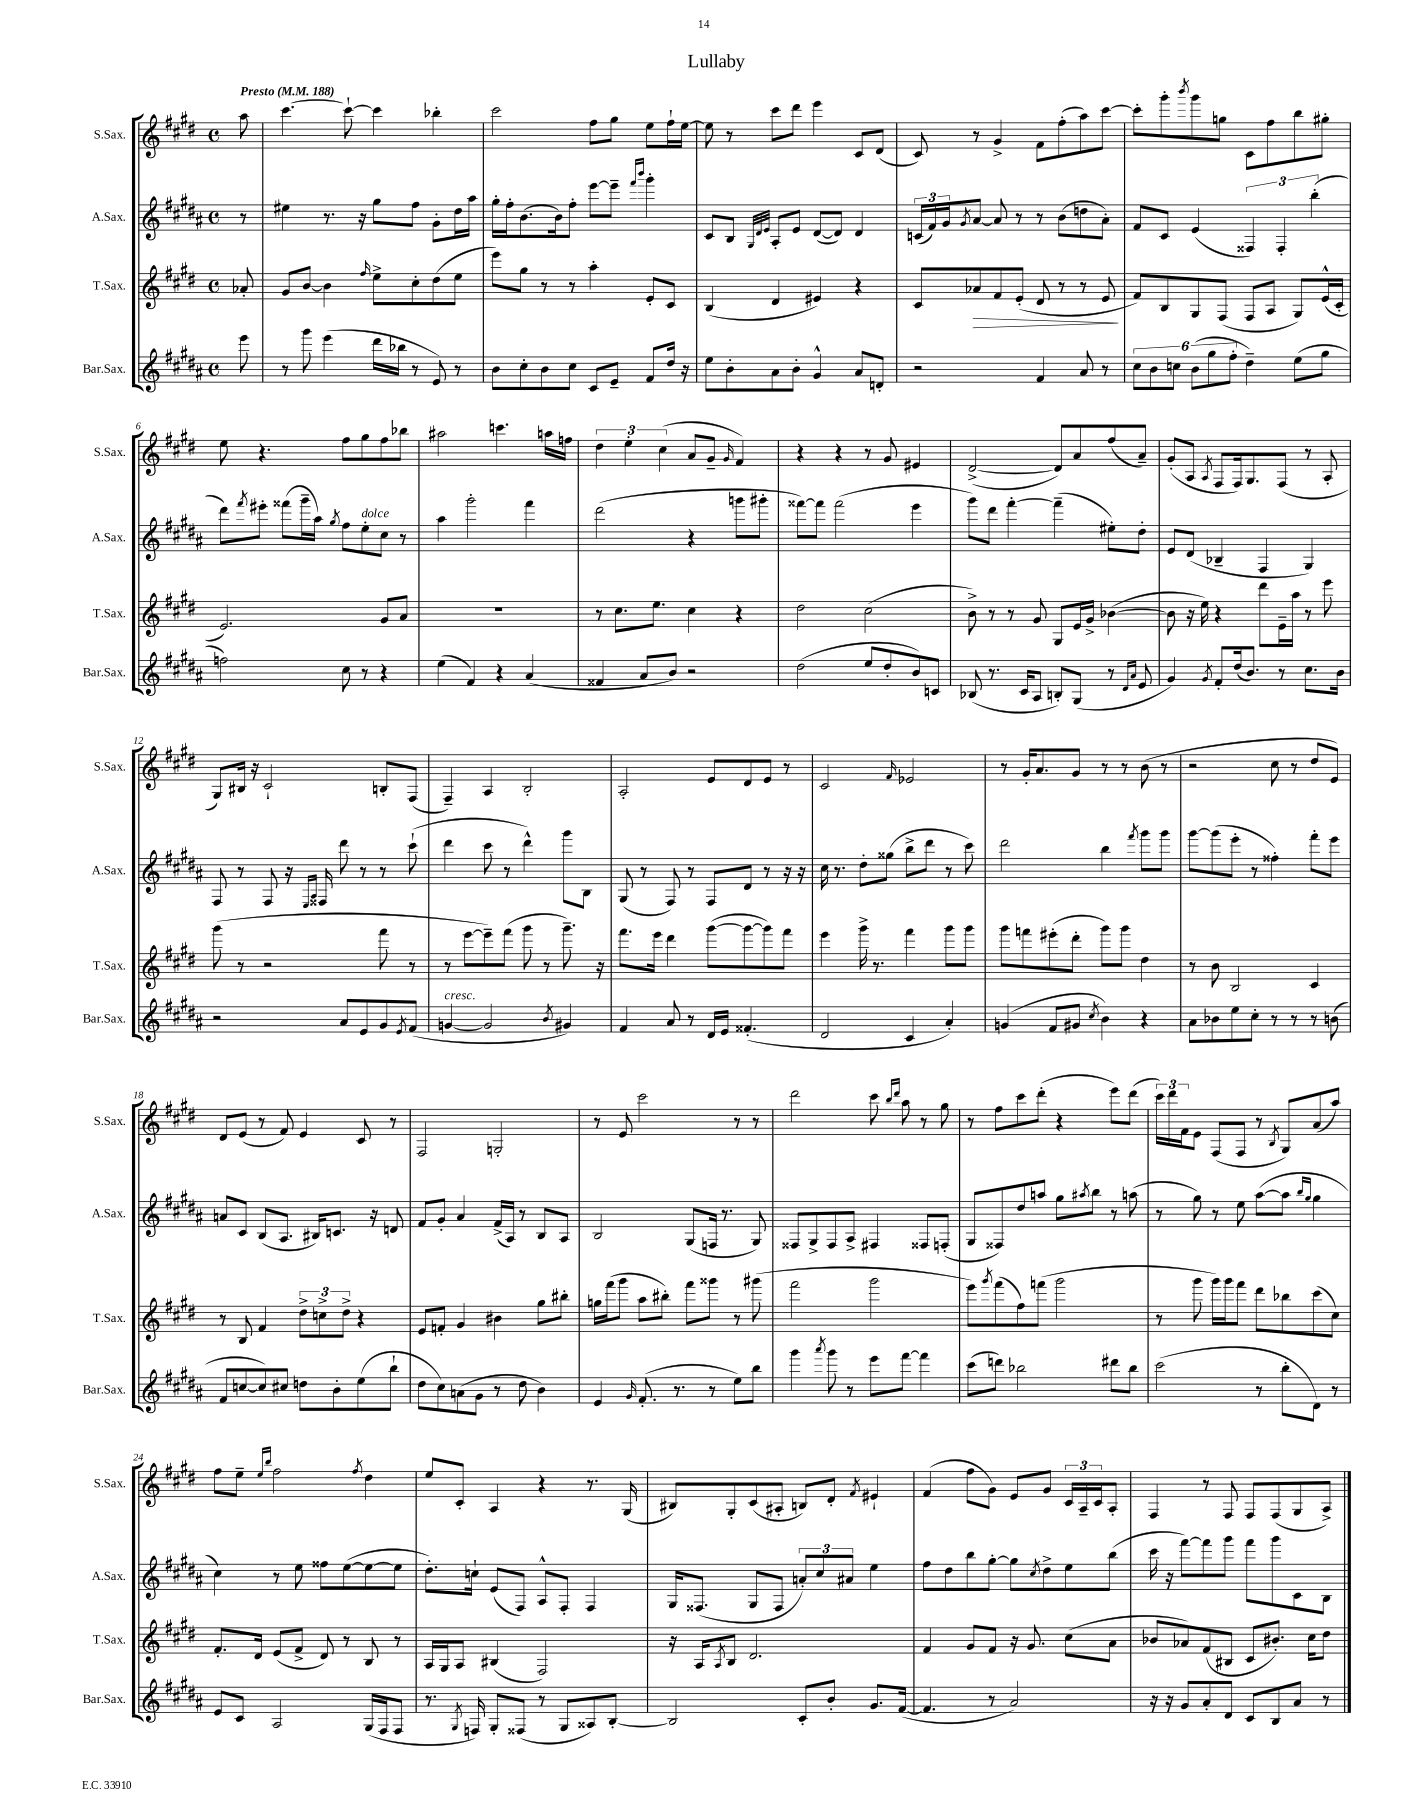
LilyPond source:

\header { title = "Lullaby" }
<<
\new StaffGroup <<
\new Staff = "s0" \with { instrumentName = "S.Sax." shortInstrumentName = "S.Sax." } {
    \clef treble \key e \major \defaultTimeSignature \time 4/4 \partial 8 \tempo "Presto" 4 = 188
    a''8 |
    cis'''4.~ cis'''8~-! cis'''4 bes''4-. |
    cis'''2 fis''8 gis''8 e''8 fis''16-! e''16~ |
    e''8 r8 cis'''8 dis'''8 e'''4 cis'8 dis'8( |
    cis'8) r8 gis'4-> fis'8 fis''8-.( a''8) cis'''8~ |
    cis'''8-. gis'''8-. \acciaccatura { b'''8 } gis'''8 g''8 cis'8 fis''8 b''8 gis''8-. |
    e''8 r4. fis''8 gis''8 fis''8 bes''8 |
    ais''2 c'''4. a''16 f''16 |
    \tuplet 3/2 { dis''4 e''4-. cis''4( } a'8 gis'8-- \grace { gis'16 } fis'4) |
    r4 r4 r8 gis'8 eis'4 |
    dis'2~->( dis'8) a'8 fis''8( a'8--) |
    gis'8-.( a8 \acciaccatura { a8 } fis8 fis16) gis8. fis8( r8 a8-. |
    gis8) bis16 r16 cis'2-! b8-. fis8( |
    fis4--) a4 b2-. |
    a2-. e'8 dis'8 e'8 r8 |
    cis'2 \grace { fis'16 } ees'2 |
    r8 gis'16-. a'8. gis'8 r8 r8 b'8( r8 |
    r2 cis''8 r8 dis''8 e'8) |
    dis'8 e'8( r8 fis'8) e'4 cis'8 r8 |
    fis2 g2-. |
    r8 e'8 cis'''2 r8 r8 |
    dis'''2 cis'''8 \grace { b''16 dis'''16 } a''8 r8 gis''8 |
    r8 fis''8 cis'''8 dis'''8-.( r4 e'''8) dis'''8( |
    \tuplet 3/2 { cis'''16) dis'''16 fis'16 } e'8 fis8( fis8 r8 \acciaccatura { b8 } gis8) a'8( a''8) |
    fis''8 e''8-- \grace { e''16 b''16 } fis''2 \acciaccatura { fis''8 } dis''4 |
    e''8 cis'8-. a4 r4 r8. gis16( |
    bis8) gis8-. cis'8( ais8-. b8) dis'8-. \acciaccatura { fis'8 } eis'4-! |
    fis'4( fis''8 gis'8) e'8 gis'8 \tuplet 3/2 { cis'16 a16-- cis'16 } a8-. |
    fis4 r8 fis8 fis8 fis8( gis8 a8->) \bar "|." |
}
\new Staff = "s1" \with { instrumentName = "A.Sax." shortInstrumentName = "A.Sax." } {
    \clef treble \key b \major \defaultTimeSignature \time 4/4 \partial 8
    r8 |
    eis''4 r8. r16 gis''8 fis''8 gis'8-. dis''16 ais''16 |
    gis''16-. fis''16-. b'8.( b'16) fis''8-. e'''8~ e'''8-- \grace { fis'''16 b'''16 } gis'''4-. |
    cis'8 b8 \grace { gis32 dis'32 e'32 } ais8-. e'8 dis'8~( dis'8) dis'4 |
    \tuplet 3/2 { c'16( fis'16) gis'16 } \acciaccatura { gis'8 } ais'8~ ais'8 r8 r8 b'8( d''8 ais'8-.) |
    fis'8 cis'8 e'4( \tuplet 3/2 { fisis4) fisis4-. b''4-.( } |
    dis'''8) \acciaccatura { fis'''8 } eis'''8-. fisis'''8( gis'''16-- ais''16) \acciaccatura { gis''8 } fis''8 e''8-.^\markup { \italic "dolce" } cis''8 r8 |
    ais''4 gis'''2-. fis'''4 |
    dis'''2( r4 g'''8 gis'''8-. |
    fisis'''8~) fisis'''8 fisis'''2( e'''4 |
    gis'''8) dis'''8 fis'''4~-. fis'''4--( eis''8-.) dis''8-. |
    e'8 dis'8( bes4-- fis4 gis4) |
    fis8 r8 fis8 r16 \grace { e16 ais16 } fisis16 dis'''8 r8 r8 cis'''8-!( |
    dis'''4 cis'''8 r8 dis'''4-^) gis'''8 b8 |
    gis8( r8 fis8) r8 fis8 dis'8 r8 r16 r16 |
    cis''16 r8. dis''8-. gisis''8( b''8-> dis'''8 r8 cis'''8) |
    dis'''2 b''4 \acciaccatura { fis'''8 } gis'''8 gis'''8 |
    gis'''8~ gis'''8( e'''8-. r8 fisis''4-.) fis'''8-. e'''8 |
    a'8 cis'8 b8( ais8. bis16) c'8. r16 d'8 |
    fis'8 gis'8-. ais'4 fis'16->( ais16) r8 b8 ais8 |
    b2 gis8( f16 r8. gis8) |
    fisis8 gis8-> fisis8 ais8-> fis4 fisis8 f8-.( |
    gis8 fisis8) dis''8 a''8 gis''8 \acciaccatura { ais''8 } b''8 r8 a''8( |
    r8 gis''8) r8 e''8 ais''8~( ais''8 \grace { b''16 gis''16 } gis''4 |
    cis''4) r8 e''8 fisis''8 e''8~( e''8~ e''8 |
    dis''8.-.) c''16-! e'8( fis8) ais8-^ fis8-. fis4 |
    gis16 fisis8.( gis8 fisis8 \tuplet 3/2 { a'8-.) cis''8 ais'8 } e''4 |
    fis''8 dis''8 b''8 gis''8~-. gis''8 \acciaccatura { cis''8 } dis''8-> e''8 b''8( |
    cis'''16 r16 fis'''8~) fis'''8 gis'''8 fis'''8 gis'''8 cis'8 b8 \bar "|." |
}
\new Staff = "s2" \with { instrumentName = "T.Sax." shortInstrumentName = "T.Sax." } {
    \clef treble \key e \major \defaultTimeSignature \time 4/4 \partial 8
    aes'8-. |
    gis'8 b'8~ b'4 \grace { fis''16 } e''8-> cis''8-. dis''8( e''8 |
    e'''8) gis''8 r8 r8 a''4-. e'8-. cis'8 |
    b4( dis'4 eis'4) r4 |
    cis'8 aes'8\> fis'8 e'8-.( dis'8 r8 r8 e'8\! |
    fis'8) b8 gis8 fis8( fis8 a8 gis8) e'16-^( cis'16-. |
    e'2.) gis'8 a'8 |
    R1 |
    r8 cis''8. e''8. cis''4 r4 |
    dis''2 cis''2( |
    b'8->) r8 r8 gis'8 gis8 e'16 gis'16-> bes'4~( |
    bes'8 r16 e''16) r4 dis'''8 e'16-- a''16 r8 e'''8 |
    gis'''8( r8 r2 fis'''8 r8 |
    r8 e'''8~ e'''8--) fis'''8( gis'''8 r8 gis'''8.--) r16 |
    fis'''8. e'''16 dis'''4 gis'''8~( gis'''8~ gis'''8) fis'''8 |
    e'''4 gis'''16-> r8. fis'''4 gis'''8 gis'''8 |
    gis'''8 f'''8 eis'''8-.( dis'''8-. gis'''8) gis'''8 dis''4 |
    r8 b'8 b2 cis'4 |
    r8 b8 fis'4 \tuplet 3/2 { dis''8-> c''8-> dis''8-> } r4 |
    e'8 f'8-. gis'4 bis'4 gis''8 bis''8-. |
    g''16 fis'''16( gis'''8 a''8 bis''8-.) fis'''8 gisis'''8 r8 gis'''8( |
    fis'''2 gis'''2 |
    e'''8) \acciaccatura { gis'''8 } fis'''8( fis''8) f'''8( gis'''2 |
    r8 gis'''8 gis'''16) gis'''16 fis'''8 dis'''8 bes''8 cis'''8( cis''8) |
    fis'8.-. dis'16 e'8( fis'8-> dis'8) r8 b8 r8 |
    a16 gis16 a8 bis4( fis2) |
    r16 a16 \acciaccatura { a8 } b8 dis'2. |
    fis'4 gis'8 fis'8 r16 gis'8. cis''8( a'8 |
    bes'8 aes'8) fis'8( bis8 cis'8 bis'8.-.) cis''16 dis''8 \bar "|." |
}
\new Staff = "s3" \with { instrumentName = "Bar.Sax." shortInstrumentName = "Bar.Sax." } {
    \clef treble \key b \major \defaultTimeSignature \time 4/4 \partial 8
    e'''8 |
    r8 gis'''8 e'''4( dis'''16 bes''16 r8 e'8) r8 |
    b'8 cis''8-. b'8 cis''8 cis'8 e'8-- fis'8 dis''16 r16 |
    e''8 b'8-. ais'8 b'8-. gis'4-^ ais'8 d'8-. |
    r2 fis'4 ais'8 r8 |
    \tuplet 6/4 { cis''8 b'8 c''8 b'8( gis''8 fis''8-. } dis''4--) e''8( gis''8 |
    f''2) cis''8 r8 r4 |
    e''4( fis'4) r4 ais'4( |
    fisis'4 ais'8 b'8) r2 |
    dis''2( e''8 dis''8-. b'8) c'8 |
    bes8( r8. cis'16 ais8 b8-.) gis8( r8 \grace { dis'16 ais'16 } e'8 |
    gis'4) \acciaccatura { gis'8 } fis'8-. dis''16( b'8.) r8 cis''8. b'16 |
    r2 ais'8 e'8 gis'8 \acciaccatura { e'8 } fis'8( |
    g'4~^\markup { \italic "cresc." } g'2 \acciaccatura { b'8 } gis'4) |
    fis'4 ais'8 r8 dis'16 e'16 fisis'4.-.( |
    dis'2 cis'4 ais'4-.) |
    g'4( fis'8 gis'8 \acciaccatura { cis''8 } b'4) r4 |
    ais'8 bes'8 e''8 cis''8-. r8 r8 r8 b'8( |
    fis'8 c''8~ c''8) cis''8 d''8 b'8-. e''8( b''8-! |
    dis''8 cis''8) a'8( gis'8 r8 dis''8 b'4) |
    e'4 \grace { gis'16 } fis'8.-.( r8. r8 e''8) b''8 |
    gis'''4 \acciaccatura { ais'''8 } gis'''8 r8 e'''8 fis'''8~ fis'''4 |
    cis'''8( d'''8) bes''2 dis'''8 bes''8 |
    cis'''2( r8 b''8-. dis'8) r8 |
    e'8 cis'8 ais2 gis16( fis16 fis8 |
    r8. \acciaccatura { gis8 } f16) gis8-. fisis8( r8 gis8 aisis8) b8~-. |
    b2 cis'8-. b'8-. gis'8. fis'16~( |
    fis'4. r8 ais'2) |
    r16 r16 gis'8 ais'8-. dis'8 cis'8 b8 ais'8 r8 \bar "|." |
}
>>
>>
